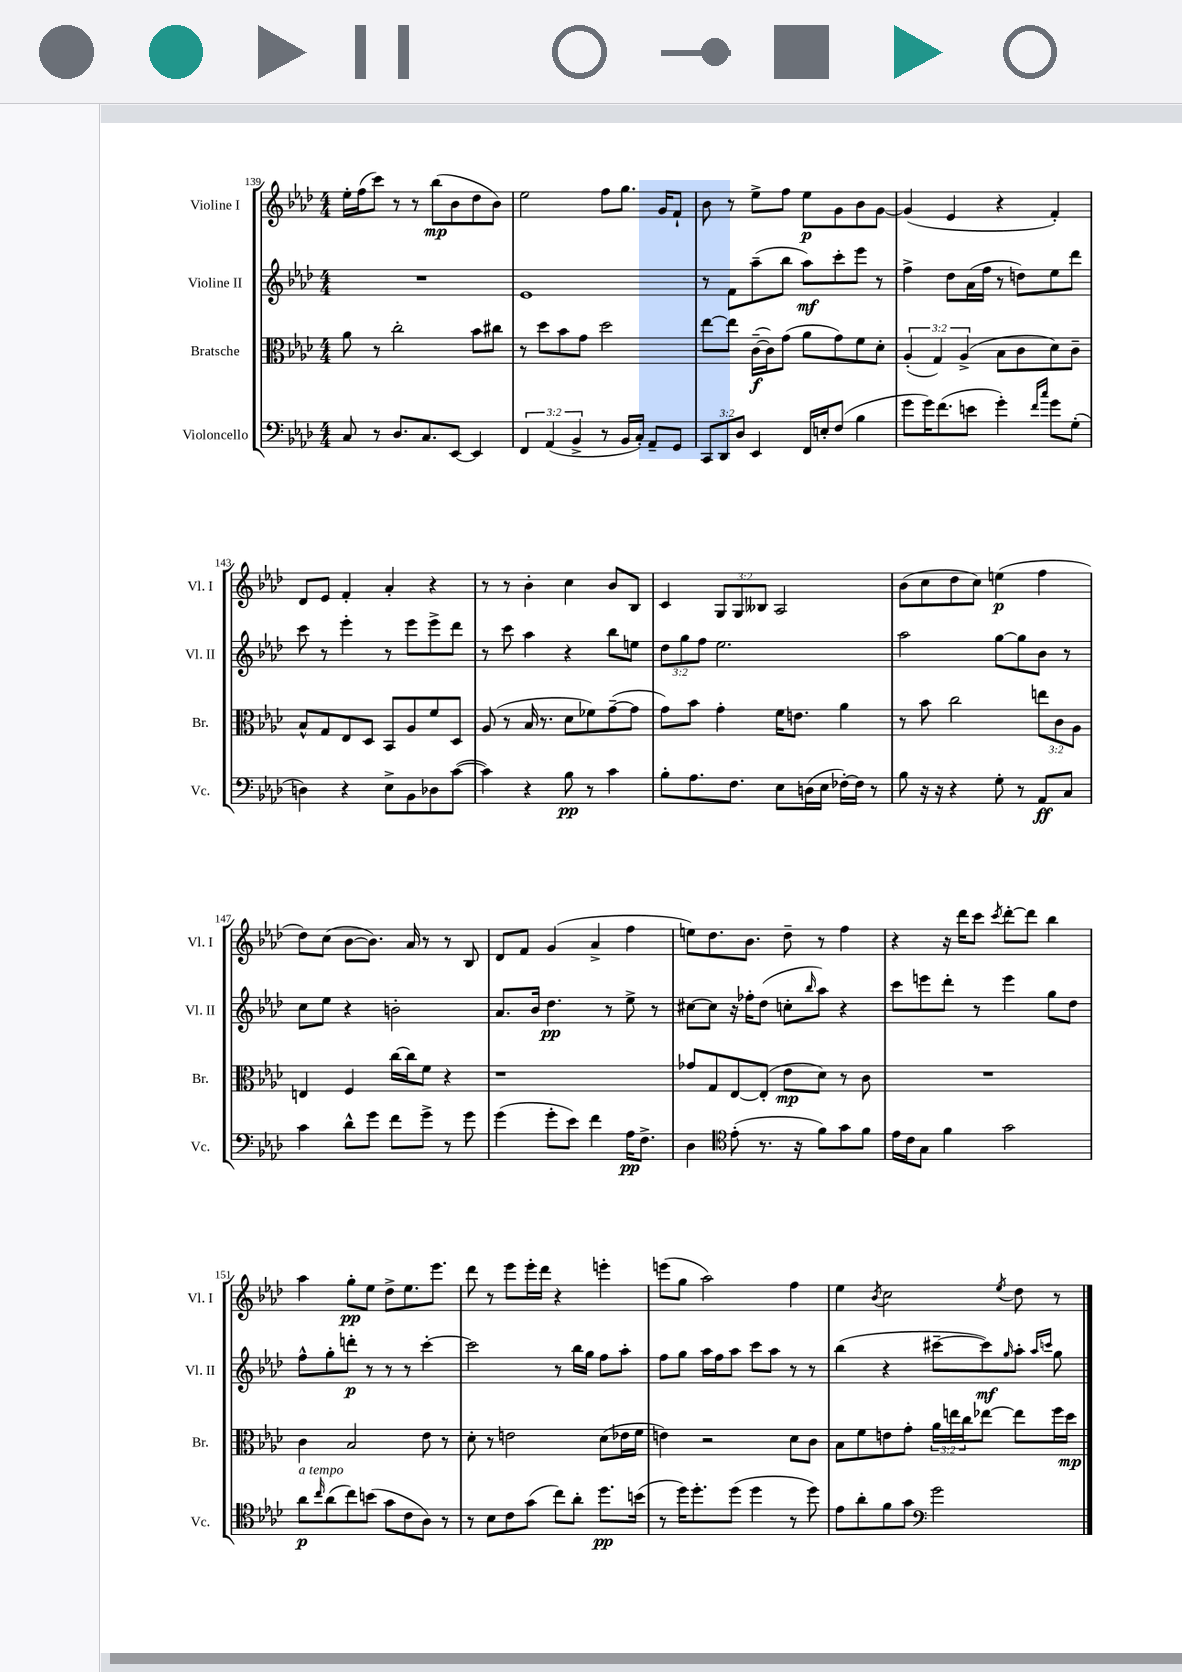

**kern	**dynam	**kern	**dynam	**kern	**dynam	**kern	**dynam
*part4	*part4	*part3	*part3	*part2	*part2	*part1	*part1
*staff4	*staff4	*staff3	*staff3	*staff2	*staff2	*staff1	*staff1
*I"Violoncello	*	*I"Bratsche	*	*I"Violine II	*	*I"Violine I	*
*I'Vc.	*	*I'Br.	*	*I'Vl. II	*	*I'Vl. I	*
*clefF4	*	*clefC3	*	*clefG2	*	*clefG2	*
*k[b-e-a-d-]	*	*k[b-e-a-d-]	*	*k[b-e-a-d-]	*	*k[b-e-a-d-]	*
*M4/4	*	*M4/4	*	*M4/4	*	*M4/4	*
=139	=139	=139	=139	=139	=139	=139	=139
8C/	.	8a-\	.	1r	.	16ee-'\LL	.
.	.	.	.	.	.	(16ff\J	.
8r	.	8r	.	.	.	8ccc\J)	.
8.D-/L	.	2cc'\	.	.	.	8r	.
.	.	.	.	.	.	8r	.
8.C/	.	.	.	.	.	.	.
.	.	.	.	.	.	(8bb-\L	mp
[8EE-/J	.	.	.	.	.	8b-\	.
4EE-/]	.	8b-\L	.	.	.	8dd-\	.
.	.	8cc#X\J	.	.	.	8b-\J)	.
=140	=140	=140	=140	=140	=140	=140	=140
6FF/	.	8r	.	1e-	.	2ee-\	.
.	.	8dd-\L	.	.	.	.	.
(6AA-/	.	.	.	.	.	.	.
.	.	8b-\	.	.	.	.	.
6BB-^/	.	.	.	.	.	.	.
.	.	8g\J	.	.	.	.	.
8r	.	2dd-\	.	.	.	8ff\L	.
16BB-/LL	.	.	.	.	.	8.gg\J	.
16C'/JJ)	.	.	.	.	.	.	.
8AA-~/L	.	.	.	.	.	.	.
.	.	.	.	.	.	16g/KL	.
8GG/J	.	.	.	.	.	8f`/J	.
=141	=141	=141	=141	=141	=141	=141	=141
12CC/L	.	[8ee-\L	.	8r	.	8b-\	.
12DD-/	.	.	.	.	.	.	.
.	.	8ee-\J]	.	8f\L	.	8r	.
12D-/J	.	.	.	.	.	.	.
4EE-/	.	([16c~\LL	f	(8aa-~\	.	8ee-^\L	.
.	.	16c\J])	.	.	.	.	.
.	.	(8g\J	.	8bb-\J	.	8ff\J	.
16FF/LL	.	8a-\L	.	8aa-\L)	mf	8ee-\L	p
16En'/J	.	.	.	.	.	.	.
(8F/J	.	8g\)	.	8ccc'\	.	8g\	.
4B-\	.	8f\	.	8eee-\J	.	8b-\	.
.	.	8d-'\J	.	8r	.	[8g\J	.
=142	=142	=142	=142	=142	=142	=142	=142
8g\L	.	(6A-'/	.	4ff^\	.	(4g/]	.
16g\K)	.	.	.	.	.	.	.
.	.	6G/)	.	.	.	.	.
(8.f\	.	.	.	.	.	.	.
.	.	.	.	8dd-\L	.	4e-/	.
.	.	(6A-^/	.	.	.	.	.
8en\J	.	.	.	(16a-\L	.	.	.
.	.	.	.	16ff\JJ	.	.	.
4g'\)	.	8B-\L	.	8r	.	4r	.
.	.	8c\	.	8ddn\L)	.	.	.
16qqf/LL	.	.	.	.	.	.	.
16qqcc/JJ	.	.	.	.	.	.	.
8g\L	.	8d-\)	.	8ee-\	.	4f'/)	.
(8G'\J	.	8c~\J	.	8ddd-\J	.	.	.
!!LO:LB:g=z
=143	=143	=143	=143	=143	=143	=143	=143
4Dn\)	.	8B-^^/L	.	8ccc\	.	8d-/L	.
.	.	8G/	.	8r	.	8e-/J	.
4r	.	8E-/	.	4eee-'\	.	4f'/	.
.	.	8D-/J	.	.	.	.	.
8E-^\L	.	8BB-/L	.	8r	.	4a-'/	.
8BB-\	.	8A-/	.	8eee-\L	.	.	.
8D-X\	.	8f/	.	8eee-^\	.	4r	.
([8c\J	.	8D-/J	.	8ddd-\J	.	.	.
=144	=144	=144	=144	=144	=144	=144	=144
4c\])	.	(8A-/	.	8r	.	8r	.
.	.	8r	.	8ccc\	.	8r	.
4r	.	16B-/	.	4aa-\	.	4b-'\	.
.	.	8.r	.	.	.	.	.
8B-\	pp	8d-\L	.	4r	.	4cc\	.
8r	.	8f-X\)	.	.	.	.	.
4c\	.	([8g~\	.	8bb-\L	.	8b-/L	.
.	.	8g\J]	.	8een\J	.	8B-/J	.
=145	=145	=145	=145	=145	=145	=145	=145
8B-'\L	.	8g\L)	.	12dd-\L	.	4c/	.
.	.	.	.	12gg\	.	.	.
8.A-\	.	8b-\J	.	.	.	.	.
.	.	.	.	12ff\J	.	.	.
.	.	4g'\	.	2.ee-\	.	12G/L	.
8.F\J	.	.	.	.	.	.	.
.	.	.	.	.	.	12G/	.
.	.	.	.	.	.	12B--X/J	.
8E-\L	.	16f\KL	.	.	.	2A-/	.
.	.	8.en\J	.	.	.	.	.
(16Dn\L	.	.	.	.	.	.	.
16E-\JJ	.	.	.	.	.	.	.
[16F-X'\LL)	.	4a-\	.	.	.	.	.
16F-\JJ]	.	.	.	.	.	.	.
8r	.	.	.	.	.	.	.
=146	=146	=146	=146	=146	=146	=146	=146
8B-\	.	8r	.	2aa-\	.	(8b-\L	.
16r	.	8b-\	.	.	.	8cc\	.
16r	.	.	.	.	.	.	.
4r	.	2cc\	.	.	.	8dd-\	.
.	.	.	.	.	.	8cc\J)	.
8G'\	.	.	.	[8gg\L	.	(4een\	p
8r	.	.	.	8gg\]	.	.	.
8AA-/L	ff	12een\L	.	8b-\J	.	4ff\	.
.	.	12c\	.	.	.	.	.
8C/J	.	.	.	8r	.	.	.
.	.	12A-\J	.	.	.	.	.
!!LO:LB:g=z
=147	=147	=147	=147	=147	=147	=147	=147
4c\	.	4En/	.	8cc\L	.	8dd-\L)	.
.	.	.	.	8ee-\J	.	(8cc\J	.
8d-^^\L	.	4F/	.	4r	.	[8b-\L	.
8g\J	.	.	.	.	.	8.b-\J])	.
8f\L	.	[16cc\LL	.	2bn'\	.	.	.
.	.	16cc\J]	.	.	.	16a-/	.
8g^\J	.	8f\J	.	.	.	8r	.
8r	.	4r	.	.	.	8r	.
8g\	.	.	.	.	.	8B-/	.
=148	=148	=148	=148	=148	=148	=148	=148
(4g\	.	1r	.	8.a-/L	.	8d-/L	.
.	.	.	.	.	.	8f/J	.
.	.	.	.	16b-/Jk	.	.	.
8g'\L	.	.	.	4.dd-\	pp	(4g/	.
8e-\J)	.	.	.	.	.	.	.
4f\	.	.	.	.	.	4a-^/	.
.	.	.	.	8r	.	.	.
16A-\KL	pp	.	.	8ee-^\	.	4ff\	.
8.F^\J	.	.	.	.	.	.	.
.	.	.	.	8r	.	.	.
=149	=149	=149	=149	=149	=149	=149	=149
4D-\	.	8g-X/L	.	[8cc#X\L	.	8een\L)	.
.	.	8G/	.	8cc#\J]	.	8.dd-\	.
*clefC4	*	*	*	*	*	*	*
(8e-'\	.	[8E-/	.	16r	.	.	.
.	.	.	.	16ff-X'\KL	.	8.b-\J	.
8.r	.	(8E-'/J]	.	(8dd-\J	.	.	.
.	.	8e-\L	mp	8ccn'\L	.	8dd-~\	.
16r	.	.	.	.	.	.	.
.	.	.	.	16qqbb-/	.	.	.
8f\L)	.	8d-\J)	.	8aa-\J)	.	8r	.
8g\	.	8r	.	4r	.	4ff\	.
8f\J	.	8c\	.	.	.	.	.
=150	=150	=150	=150	=150	=150	=150	=150
16e-\LL	.	1r	.	8ccc\L	.	4r	.
16c\J	.	.	.	.	.	.	.
8G\J	.	.	.	8eeen\	.	.	.
4f\	.	.	.	8ddd-'\J	.	16r	.
.	.	.	.	.	.	16ddd-\KL	.
.	.	.	.	8r	.	8ccc\J	.
.	.	.	.	.	.	8qccc/	.
2g\	.	.	.	4eee\	.	[8ddd-'\L	.
.	.	.	.	.	.	8ddd-\J]	.
.	.	.	.	8gg\L	.	4bb-\	.
.	.	.	.	8dd-\J	.	.	.
!!LO:LB:g=z
=151	=151	=151	=151	=151	=151	=151	=151
!LO:TX:a:i:t=a tempo	!	!	!	!	!	!	!
8a-\L	p	4c\	.	8ff^^\L	.	4aa-\	.
16qqcc/	.	.	.	.	.	.	.
(8a-\	.	.	.	8gg'\	.	.	.
8cc\)	.	2B-/	.	8dddn'\J	p	8gg'\L	pp
(8bn\J	.	.	.	8r	.	8ee-\J	.
8g\L	.	.	.	8r	.	8dd-^\L	.
8c\	.	.	.	8r	.	8.ee-\	.
8A-\J)	.	8e-\	.	[4ccc'\	.	.	.
.	.	.	.	.	.	8.eee-\J	.
8r	.	8r	.	.	.	.	.
=152	=152	=152	=152	=152	=152	=152	=152
8r	.	8d-'\	.	2ccc\]	.	8ddd-\	.
8B-\L	.	8r	.	.	.	8r	.
8c\	.	2en\	.	.	.	8eee-\L	.
(8g\J	.	.	.	.	.	16eee-'\L	.
.	.	.	.	.	.	16ddd-\JJ	.
8cc\L)	.	.	.	8r	.	4r	.
8a-'\J	.	.	.	16bb-\LL	.	.	.
.	.	.	.	16gg\JJ	.	.	.
8.dd-\L	pp	(8d-\L	.	8ff\L	.	4eeen'\	.
.	.	16e-X\L	.	8aa-'\J	.	.	.
(16bn\Jk	.	16f\JJ	.	.	.	.	.
=153	=153	=153	=153	=153	=153	=153	=153
8r	.	4en\)	.	8ff\L	.	(8eeen\L	.
16dd-\KL)	.	.	.	8gg\J	.	8gg\J	.
8.dd-'\	.	.	.	.	.	.	.
.	.	2r	.	16aa-\LL	.	2aa-\)	.
.	.	.	.	16ff\J	.	.	.
(8dd-\J	.	.	.	8aa-\J	.	.	.
4dd-\	.	.	.	8ccc\L	.	.	.
.	.	.	.	8aa-\J	.	.	.
8r	.	8d-\L	.	8r	.	4ff\	.
8dd-\)	.	8c\J	.	8r	.	.	.
=154	=154	=154	=154	=154	=154	=154	=154
8e-\L	.	8B-\L	.	(4bb-\	.	4ee-\	.
8a-'\	.	8f\	.	.	.	.	.
.	.	.	.	.	.	8qb-/	.
8f\	.	8en\	.	4r	.	2cc\	.
8g\J	.	8g'\J	.	.	.	.	.
*clefF4	*	*	*	*	*	*	*
2g\	.	24a-\LL	.	[8ccc#X~\L	.	.	.
.	.	24een\	.	.	.	.	.
.	.	24cc\J	.	.	.	.	.
.	.	[8ee-X\J	.	8ccc#\])	mf	.	.
.	.	.	.	16qqgg/	.	8qee-/	.
.	.	8ee-\L]	.	8aa-'\J	.	8dd-\	.
.	.	.	.	16qqaa-/LL	.	.	.
.	.	.	.	16qqcccn/JJ	.	.	.
.	.	16ff\L	.	8gg\	.	8r	.
.	.	16dd-\JJ	mp	.	.	.	.
==	==	==	==	==	==	==	==
*-	*-	*-	*-	*-	*-	*-	*-
